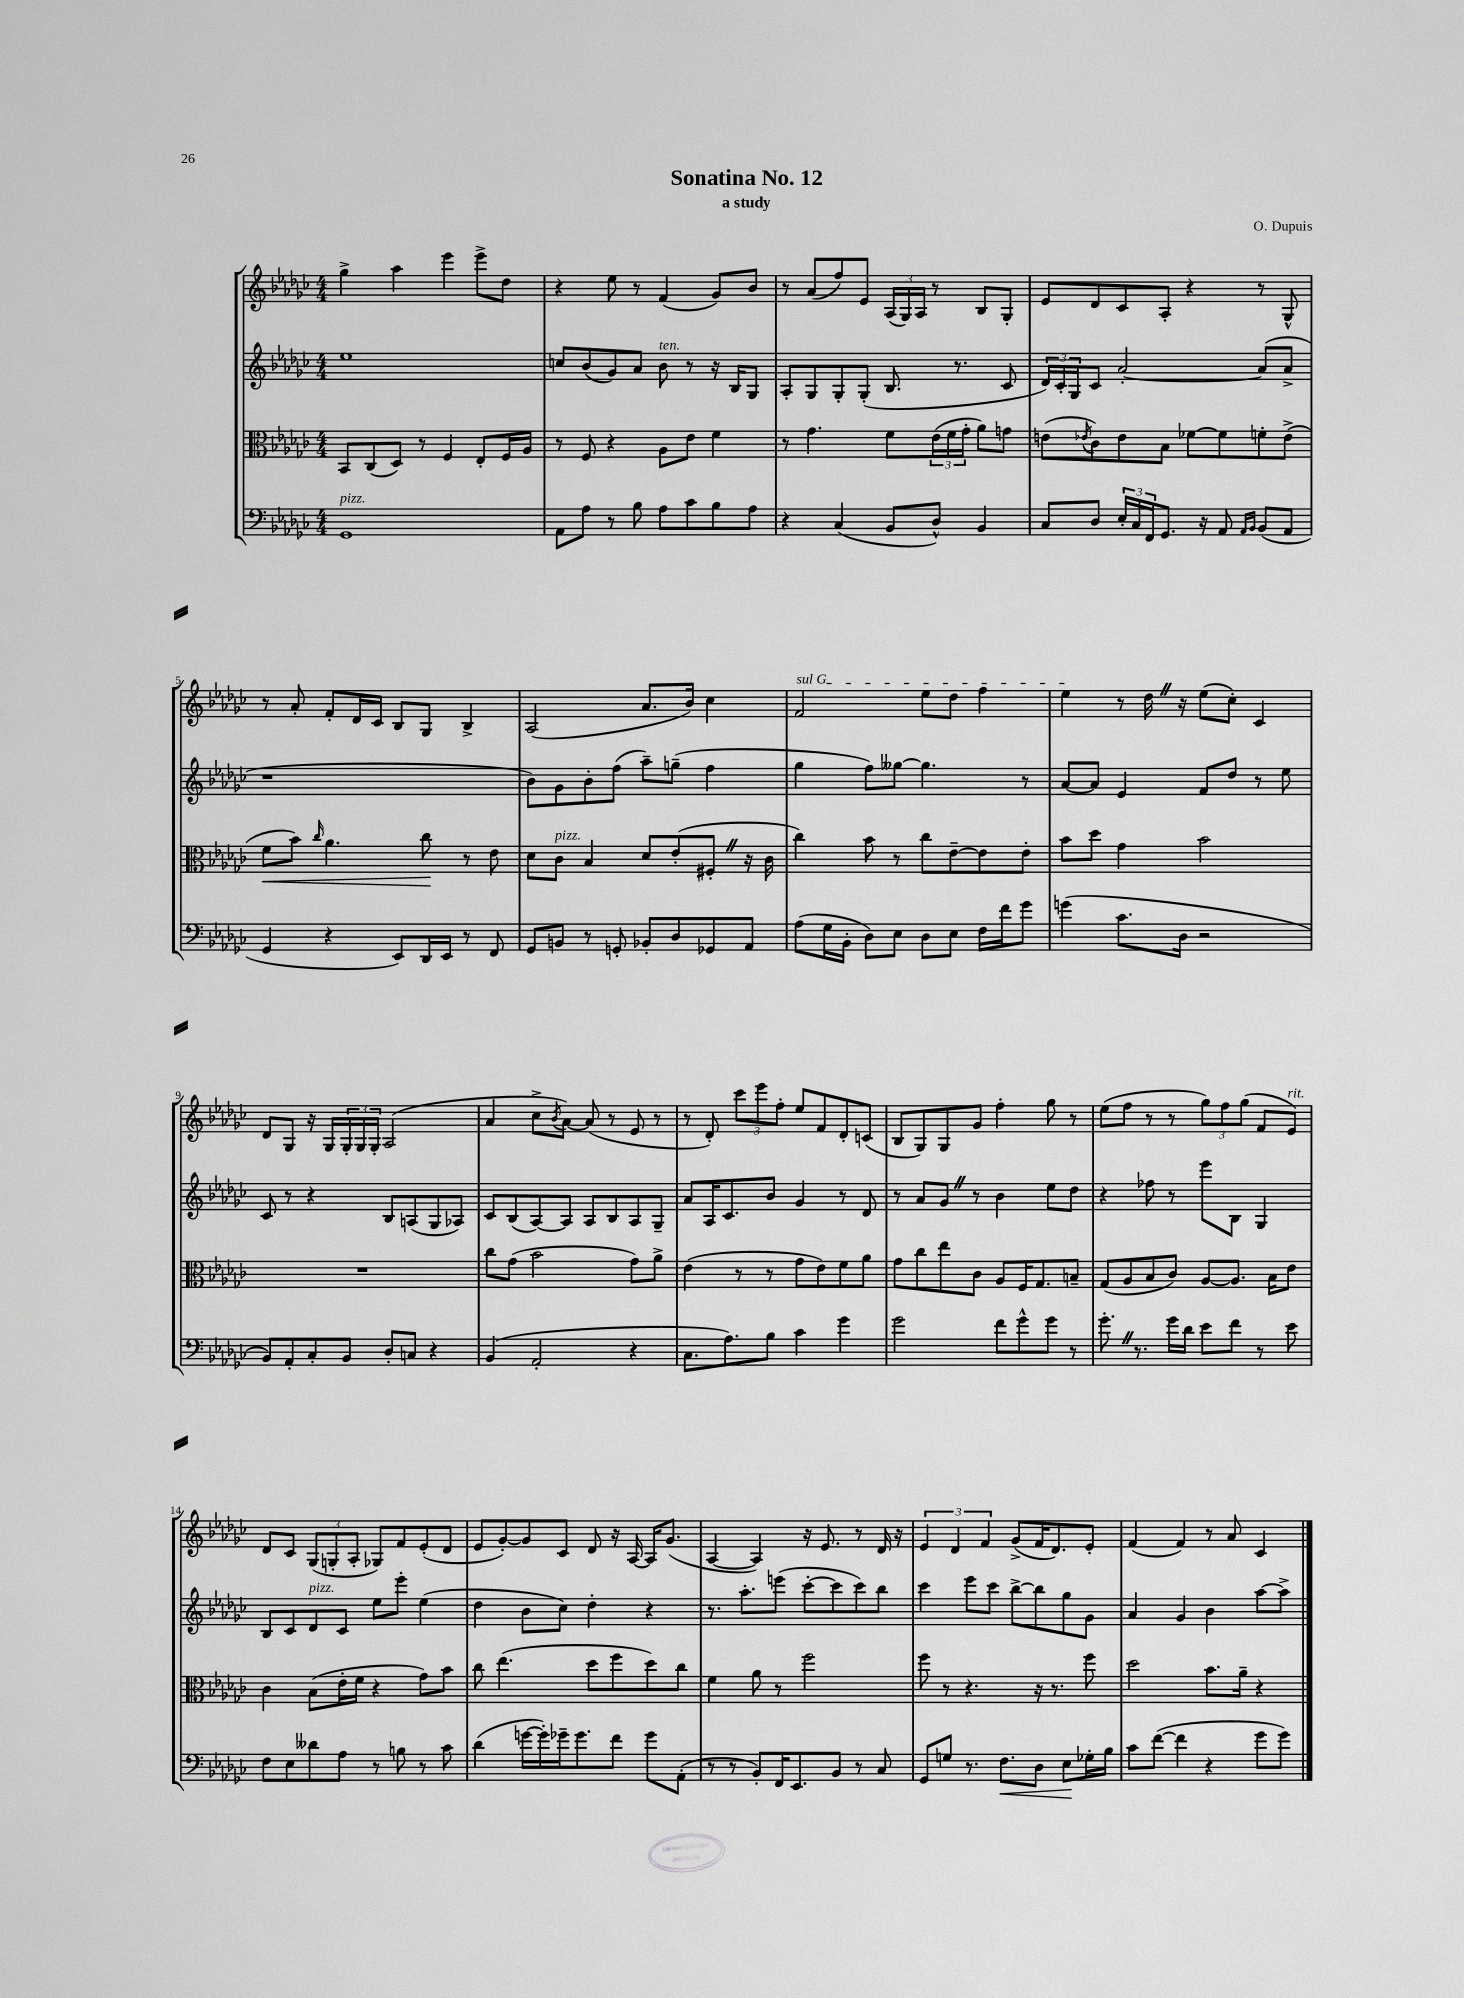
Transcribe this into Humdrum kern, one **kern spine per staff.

**kern	**kern	**kern	**kern
*staff4	*staff3	*staff2	*staff1
*clefF4	*clefC3	*clefG2	*clefG2
*k[b-e-a-d-g-c-]	*k[b-e-a-d-g-c-]	*k[b-e-a-d-g-c-]	*k[b-e-a-d-g-c-]
*M4/4	*M4/4	*M4/4	*M4/4
1GG-	8BB-	1ee-	4gg-^
.	(8C-	.	.
.	8D-)	.	4aa-
.	8r	.	.
.	4F	.	4eee-
.	8E-'	.	8eee-^
.	16F	.	8dd-
.	16A-	.	.
=	=	=	=
8AA-	8r	8cc	4r
8A-	8F	(8b-	.
8r	4r	8g-)	8ee-
8B-	.	8a-	8r
8A-	8A-	8b-	(4f
8c-	8e-	8r	.
8B-	4f	16r	8g-)
.	.	16B-	.
8A-	.	8G-	8b-
=	=	=	=
4r	8r	8A-'	8r
.	4.g-	8G-	(8a-
(4C-	.	8G-'	8ff)
.	.	(8G-'	8e-
8BB-	8f	8.B-	(24A-
.	.	.	24G-)
.	.	.	24A-
8D-^^)	(24e-	.	8r
.	24f	.	.
.	.	8.r	.
.	24g-'	.	.
4BB-	8a-)	.	8B-
.	8g	8c-	8G-'
=	=	=	=
8C-	(8e	24d-)	8e-
.	.	24c-'	.
.	.	24G-	.
.	8qe-	.	.
8D-	8c-)	8c-	8d-
24E-'	8e-	[2a-'	8c-
24C-	.	.	.
24FF	.	.	.
8.GG-	8B-	.	8A-'
.	[8f-	.	4r
16r	.	.	.
8AA-	8f-]	.	.
16qqAA-	.	.	.
16qqBB-	.	.	.
(8BB-	8f'	(8a-]	8r
8AA-	(8e-^	8a-^	8G-^^
=	=	=	=
4GG-	8f	1r	8r
.	8b-)	.	8a-'
.	16qqcc-	.	.
4r	4.a-	.	8f'
.	.	.	16d-
.	.	.	16c-
8EE-)	.	.	8B-
16DD-	8cc-	.	8G-
16EE-	.	.	.
8r	8r	.	4B-^
8FF	8e-	.	.
=	=	=	=
8GG-	8d-	8b-)	(2A-
8BB	8c-	8g-	.
8r	4B-	8b-'	.
8GG'	.	(8ff	.
8BB-'	8d-	8aa-~)	8.a-
8D-	(8e-'	(8gg~	.
.	.	.	16b-)
8GG-	8F#'	4ff	4cc-
8AA-	16r	.	.
.	16c-	.	.
=	=	=	=
(8A-	4cc-)	4gg-	2f
16G-	.	.	.
16BB-'	.	.	.
8D-)	8b-	8ff)	.
8E-	8r	[8gg--	.
8D-	8cc-	4.gg--]	8ee-
8E-	[8e-~	.	8dd-
16F	8e-]	.	4ff
16f	.	.	.
8g-	8e-'	8r	.
=	=	=	=
(4g	8b-	[8a-	4ee-
.	8dd-	8a-]	.
8.c-	4g-	4e-	8r
.	.	.	16dd-
16D-	.	.	16r
2r	2b-	8f	(8ee-
.	.	8dd-	8cc-')
.	.	8r	4c-
.	.	8ee-	.
=	=	=	=
8BB-)	1r	8c-	8d-
8AA-'	.	8r	8G-
8C-'	.	4r	16r
.	.	.	16G-
8BB-	.	.	24G-'
.	.	.	24G-
.	.	.	24G-'
8D-'	.	8B-	(2A-
8C	.	(8A	.
4r	.	8G-	.
.	.	8A-)	.
=	=	=	=
(4BB-	8cc-	8c-	4a-
.	(8g-	(8B-	.
2AA-'	2b-	[8A-)	8cc-^
.	.	.	8qb-
.	.	8A-]	[8a-)
.	.	8A-	(8a-]
.	.	8B-	8r
4r	8g-)	8A-	8e-
.	8a-^	8G-~	8r
=	=	=	=
8.C-	(4e-	8a-	8r
.	.	16A-	8d-')
8.A-)	.	8.c-	.
.	8r	.	12ccc-
.	.	.	12eee-
8B-	8r	8b-	.
.	.	.	12ff'
4c-	8g-	4g-	8ee-
.	8e-)	.	8f
4g-	8f	8r	8d-'
.	8a-	8d-	(8c
=	=	=	=
2g-	8g-	8r	8B-
.	8cc-	8a-	8G-)
.	8ee-	8g-	8G-
.	8c-	8r	8g-
8f	8A-	4b-	4ff'
8g-^^	16F	.	.
.	8.G-	.	.
8g-	.	8ee-	8gg-
8r	8B~	8dd-	8r
=	=	=	=
8.g-'	(8G-	4r	(8ee-
.	8A-	.	8ff
8.r	.	.	.
.	8B-	8ff-	8r
16g-	8c-)	8r	8r
16d-	.	.	.
8e-	[8A-	8eee-	12gg-)
.	.	.	12ff
8f	8.A-]	8B-	.
.	.	.	(12gg-
8r	.	4G-	8f
.	16B-	.	.
8e-	8e-	.	8e-)
=	=	=	=
8F	4c-	8B-	8d-
8E-	.	8c-	8c-
8d--	(8B-	8d-	(12G-
.	.	.	12G'
8A-	16e-'	8c-	.
.	.	.	12A-'
.	16f	.	.
8r	4r	8ee-	8G-)
8B	.	8eee-'	8f
8r	8g-)	(4ee-	(8e-'
8c-	8b-	.	8d-
=	=	=	=
(4d-	8cc-	4dd-	8e-
.	(4.ee-	.	[8g-')
[16g	.	8b-	8g-]
16g'])	.	.	.
16g-~	.	8cc-)	8c-
8.g-	.	.	.
.	8dd-	4dd-'	8d-
8f	8ff	.	16r
.	.	.	[16A-
8g-	8dd-)	4r	16A-]
.	.	.	(8.g-
(8AA-'	8cc-	.	.
=	=	=	=
8r	4f	8.r	[4A-
8r	.	.	.
.	.	8.aa-'	.
8BB-')	8a-	.	4A-])
16FF	8r	(8eee	.
8.EE-	.	.	.
.	2ff	[8ccc-'	16r
.	.	.	8.e-
8BB-	.	8ccc-]	.
8r	.	8ccc-)	8r
8C-	.	8bb-	16d-
.	.	.	16r
=	=	=	=
8GG-	8ff	4ccc-	6e-
8G	8r	.	.
.	.	.	6d-
8.r	4.r	8eee-	.
.	.	.	6f
.	.	8ccc-	.
8.F	.	.	.
.	.	[8bb-^	(8g-^
8D-	16r	8bb-]	16f
.	8.r	.	8.d-)
8E-	.	8gg-	.
16G-'	8ff	8g-	8e-'
16B-	.	.	.
=	=	=	=
8c-	2dd-	4a-	(4f
([8f	.	.	.
4f]	.	4g-	4f)
4r	8.b-	4b-	8r
.	.	.	8a-
.	16a-~	.	.
8g-	4r	[8aa-	4c-
8g-)	.	8aa-^]	.
==	==	==	==
*-	*-	*-	*-
